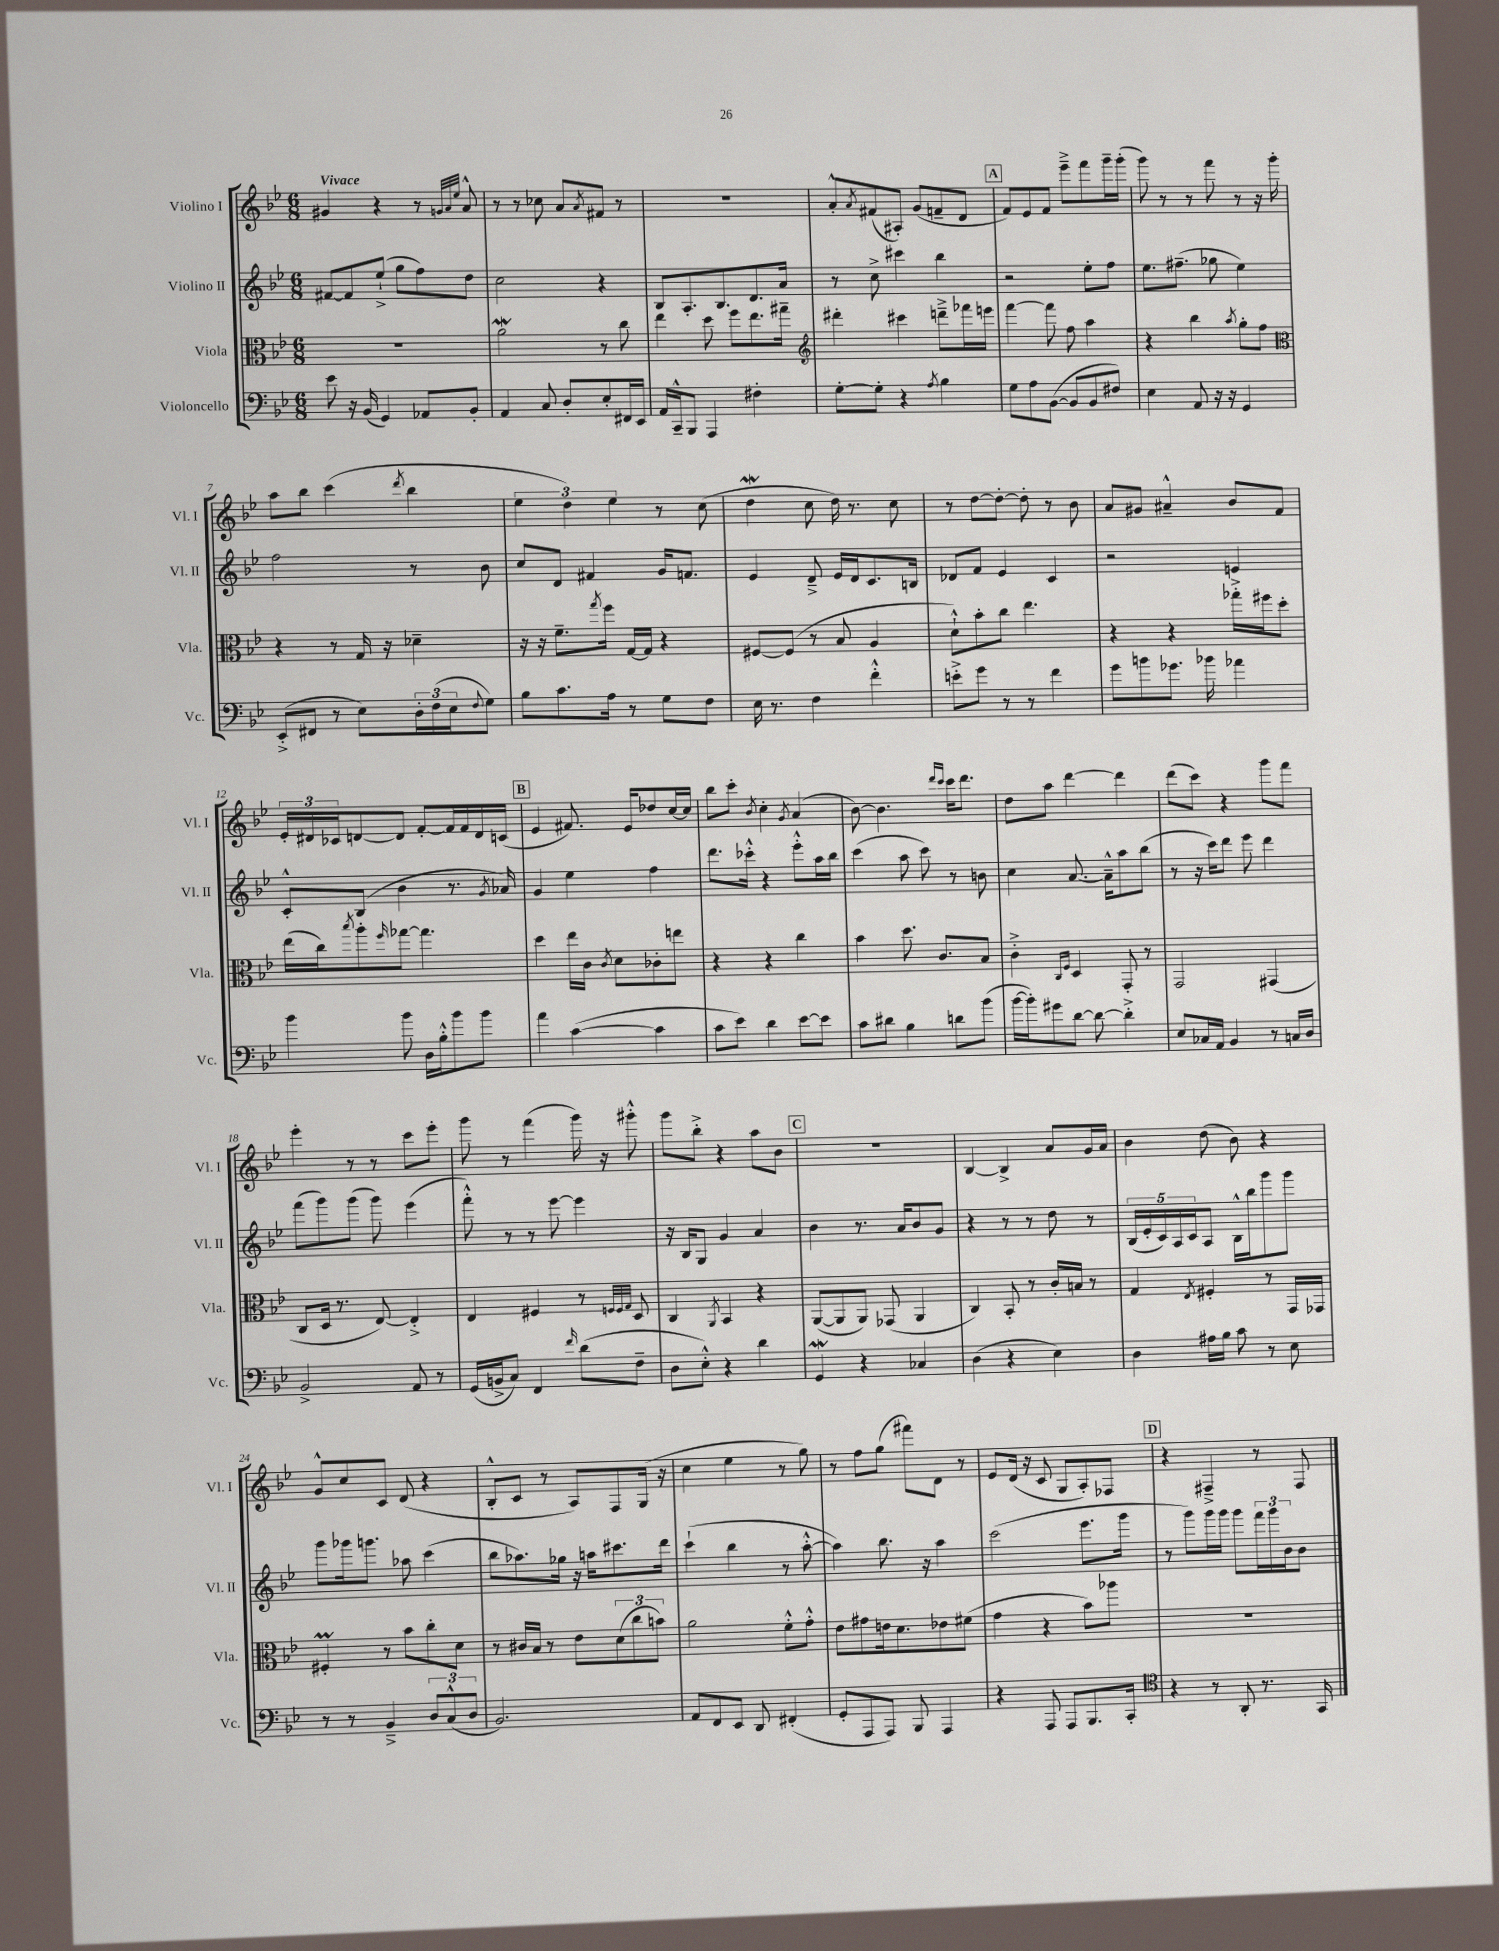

**kern	**kern	**kern	**kern
*staff4	*staff3	*staff2	*staff1
*clefF4	*clefC3	*clefG2	*clefG2
*k[b-e-]	*k[b-e-]	*k[b-e-]	*k[b-e-]
*M6/8	*M6/8	*M6/8	*M6/8
8e-\	2.r	[8f#/L	4g#/
16r	.	8f#/]	.
(16BB-/	.	.	.
4GG/)	.	(8ee-`^/J	4r
.	.	8gg\L	.
8AA-/L	.	8ff\)	8r
.	.	.	32qqg/LLL
.	.	.	32qqa/
.	.	.	32qqee-/JJJ
8BB-'/J	.	8dd\J	8a^^/
=	=	=	=
4AA/	2a\	2cc\	8r
.	.	.	8r
8C/	.	.	8cc-\
8D'/L	.	.	8a/L
.	.	.	8qa/
8E-'/	8r	4r	8f#/J
16FF#/L	8cc\	.	8r
16EE-/JJ	.	.	.
=	=	=	=
16AA/LL	4ee-\	8B-/L	2.r
16CC~^^/J	.	.	.
8BBB-/J	.	8.A'/	.
4AAA/	8dd\	.	.
.	.	8.B-/	.
.	8ff\L	.	.
4F#'\	8.ee-\	8.d/	.
.	16gg#~\Jk	16a/Jk	.
=	=	=	=
*	*clefG2	*	*
[8G'\L	4ddd#'\	8r	8a'^^/L
.	.	.	8qa/
8G'\]J	.	8cc^\	(8f#/
4r	4ccc#\	4ccc#\	8A#'/J)
.	.	.	(8g/L
8qA/	.	.	.
4B-\	8ddd~^\L	4bb-\	8f~/
.	16fff-\L	.	8d/J
.	16eee\JJ	.	.
=	=	=	=
8G\L	[4fff\	2r	8f/L)
8A\	.	.	8e-/
([8BB-\J	8fff\]	.	8f/J
8BB-/]L	8ff\	.	8eee-~^\L
8BB-/	4aa\	8ee-'\L	8fff\
8F#/J)	.	8ff\J	16ggg~\L
.	.	.	(16ggg'\JJ
=	=	=	=
4E-\	4r	8.ee-\L	8ggg\)
.	.	.	8r
.	.	(8.ff#~\J	.
8AA/	4bb-\	.	8r
16r	.	8gg-\	8fff\
16r	.	.	.
.	8qaa/	.	.
4GG/	8gg'\L	4ee-\)	8r
.	8ff\J	.	16r
.	.	.	16ggg'\
=	=	=	=
*	*clefC3	*	*
(8EE-'^/L	4r	2ff\	8aa\L
8FF#/J	.	.	8bb-\J
8r	8r	.	(4ccc\
8E-\L)	16G/	.	.
.	16r	.	.
.	.	.	8qddd/
24D'\L	4d-~\	8r	4bb-\
(24F\	.	.	.
24E-\J	.	.	.
8qqF/	.	.	.
8G\J)	.	8b-\	.
=	=	=	=
8B-\L	16r	8cc/L	6ee-\
.	16r	.	.
8.c\	8.f~\L	8d/J	.
.	.	.	6dd\)
.	.	4f#/	.
.	8qgg/	.	.
16A\Jk	16ff\Jk	.	.
.	.	.	6ee-\
8r	[16G/LL	.	.
.	16G/]JJ	.	.
8G\L	4r	16g/LK	8r
.	.	8.f/J	.
8F\J	.	.	(8cc\
=	=	=	=
16E-\	[8F#/L	4e-/	4dd\
8.r	.	.	.
.	(8F#/]J	.	.
4F\	8r	8d~^/	8cc\
.	8B-/	16e-/LL	16dd\)
.	.	16d/J	8.r
4f'^^\	4A/	8.c/	.
.	.	.	8cc\
.	.	16B/Jk	.
=	=	=	=
8e'^\L	8d`^^\L)	8d-/L	8r
8g\J	8b-'\	8f/J	[8dd\L
8r	8cc\J	4e-/	8dd'\_J
8r	4.ee-\	.	8dd'\]
4f\	.	4c/	8r
.	.	.	8b-\
=	=	=	=
8g\L	4r	2r	8a/L
8b\	.	.	8g#/J
8.g-\J	4r	.	4a#~^^/
16b-\	.	.	.
4a-\	16gg-'^\LL	4e/	8b-/L
.	16ff#\J	.	.
.	8dd'\J	.	8f/J
=	=	=	=
4b-\	(16ee-\LL	8c'^^/L	24e-'/LL
.	.	.	24d#/
.	16cc\J)	.	.
.	.	.	24c-/J
.	8qbb-/	.	.
.	8aa'\	(8B-/J	[8d/
.	16qqff/	.	.
8b-\	[8gg-\J	4b-\	8d/]J
16D\LL	4.gg-\]	.	[8f'/L
16B-'^^\J	.	.	.
8b-\	.	8.r	16f/]L
.	.	.	16f/
8b-\J	.	.	16d/
.	.	8qg/	.
.	.	16a-/)	(16c/JJ
=	=	=	=
4a\	4dd\	4g/	4e-/
([4c\	16ee-\LL	4ee-\	8.f#/)
.	16c\JJ	.	.
.	8qc/	.	.
.	8d\L	.	.
.	.	.	16e-/LK
4c\]	8c-'\	4ff\	8dd-/
.	8ee\J	.	[16cc/L
.	.	.	16cc/]JJ
=	=	=	=
8c\L	4r	8.ddd\L	8bb-\L
8e-\J)	.	.	8ccc'\J
.	.	16ccc-'^^\Jk	.
.	.	.	8qb-/
4d\	4r	4r	4cc'\
.	.	.	8qg/
[8e-\L	4cc\	8eee-'^^\L	(4a/
8e-\]J	.	16aa\L	.
.	.	16bb-\JJ	.
=	=	=	=
8c\L	4b-\	(4ccc\	[8b-\)
8d#\J	.	.	4.b-\]
4B-\	8.dd\	8aa\	.
.	.	8ccc\)	.
.	8.c/L	.	.
.	.	.	16qqddd/LL
.	.	.	16qqccc/JJ
8d\L	.	8r	16ccc\LK
.	.	.	8.ddd\J
(8b-\J	8B-/J	8b\	.
=	=	=	=
[16b-\LL	4c'^\	4cc\	8dd\L
16b-'\]J)	.	.	.
8g#\	.	.	8aa\J
.	16qqC/LL	.	.
.	16qqF/JJ	.	.
[8d\J	4D/	[8.a/	[4ddd\
8d\_	.	.	.
.	.	16a~^^\]LK	.
4d'^\]	8GG'/	8aa\	4ddd\]
.	8r	(8bb-\J	.
=	=	=	=
8E-/L	2GG/	8r	(8ddd\L
16C-/L	.	16r	8ccc\J)
16AA/JJ	.	16ccc\LK)	.
4BB-/	.	8ddd\J	4r
.	.	8eee-\	.
8r	(4GG#/	4ddd\	8ggg\L
16C/LL	.	.	8fff\J
16D/JJ	.	.	.
=	=	=	=
2BB-^/	8C/L	(8fff\L	4eee-'\
.	16D/Jk	8ggg\)	.
.	8.r	.	.
.	.	(8ggg\J	8r
.	[8E-/)	8ggg\)	8r
8AA/	4E-'^/]	(4eee-\	8ccc\L
8r	.	.	8eee-'\J
=	=	=	=
(16GG/LL	4E-/	8fff'^^\)	8ggg\
16BB^/J	.	.	.
8C/J)	.	8r	8r
4FF/	4F#/	8r	(4fff\
.	.	[8eee-\	.
16qqf/	.	.	.
(8d\L	8r	4eee-\]	16ggg\)
.	.	.	16r
.	32qqF/LLL	.	.
.	32qqF/	.	.
.	32qqG/JJJ	.	.
8F~\J	8D/	.	8ggg#'^^\
=	=	=	=
8D\L	4C/	16r	8ggg\L
.	.	16B-/LK	.
8E-'^^\J)	.	8G/J	8bb-'^\J
.	8qAA/	.	.
4r	4BB-/	4g/	4r
4d\	4r	4a/	8aa\L
.	.	.	8b-\J
=	=	=	=
4GG/	([8AA/L	4b-\	2.r
.	8AA/]	.	.
4r	8AA/J)	8.r	.
.	(8GG-/	.	.
.	.	16a/LK	.
4C-/	4AA/	8b-/	.
.	.	8g/J	.
=	=	=	=
(4D\	4C/)	4r	[4B-/
4r	8BB-'/	8r	4B-^/]
.	8r	8r	.
4E-\)	16c'/LL	8dd\	8a/L
.	16B/JJ	.	.
.	8r	8r	16g/L
.	.	.	16a/JJ
=	=	=	=
4D\	4G/	(20B-/LL	4b-\
.	.	20e-'/	.
.	.	20c/)	.
.	.	20A/	.
.	.	20c/J	.
.	8qE-/	.	.
16A#\LL	4F#'/	8A/J	(8dd\
16B-\JJ	.	.	.
8c\	.	16B-^^\LL	8b-\)
.	.	16bb-\J	.
8r	8r	8ggg\	4r
8E-\	16GG/LL	8ggg\J	.
.	16GG-/JJ	.	.
=	=	=	=
8r	4F#'/	8ggg\L	8g^^/L
8r	.	16ggg-\k	8cc/
.	.	8.ggg\J	.
4BB-~^/	8r	.	8c/J
.	8b-\L	8aa-\	(8d/
12D/L	8cc'\	(4ccc\	4r
(12C^^/	.	.	.
.	8d\J	.	.
12D/J	.	.	.
=	=	=	=
2.BB-/)	8r	8bb-\L	8B-'^^/L
.	16c#/LL	8.aa-\)	8c/J
.	16B-/JJ	.	.
.	8r	.	8r
.	.	16gg-\Jk	.
.	8e-\L	16r	8A/L)
.	.	16aa\LK	.
.	(12d\	8.ccc#\	8F/
.	12cc\	.	.
.	.	.	(16G/Jk
.	12b\J)	.	.
.	.	16ddd\Jk	16r
=	=	=	=
8AA/L	2a\	(4ccc`\	4cc\
8FF/	.	.	.
8EE-/J	.	4bb-\	4ee-\
8DD/	.	.	.
(4FF#'/	8f'^^\L	8r	8r
.	8g'^^\J	[8aa'^^\	8gg\)
=	=	=	=
8GG'/L	8e-\L	4aa\])	8r
8AAA/	8g#\	.	8ff\L
8AAA/J)	16e\k	8.bb-\	(8gg\J
.	8.d\	.	.
8BBB-/	.	.	8fff#\L)
.	.	16r	.
4AAA/	8e-\	4aa\	8d\J
.	(8f#\J	.	8r
=	=	=	=
4r	4g\	(2ccc\	8e-/L
.	.	.	(16d/Jk
.	.	.	16r
8AAA/	4r	.	8c/
8AAA/L	.	.	8G/L
8.BBB-/	8b-\L)	8.eee-\L	8A'/)
.	8aa-\J	.	8F-/J
16CC'/Jk	.	16ggg\Jk	.
=	=	=	=
*clefC4	*	*	*
4r	2.r	8r	4r
.	.	8ggg\L)	.
8r	.	16ggg\L	4F#~^/
.	.	16ggg\JJ	.
8AA'/	.	8ggg\L	.
8.r	.	24fff\L	8r
.	.	24ggg\	.
.	.	24b-\J	.
.	.	8b-\J	8F#/
16GG/	.	.	.
==	==	==	==
*-	*-	*-	*-
